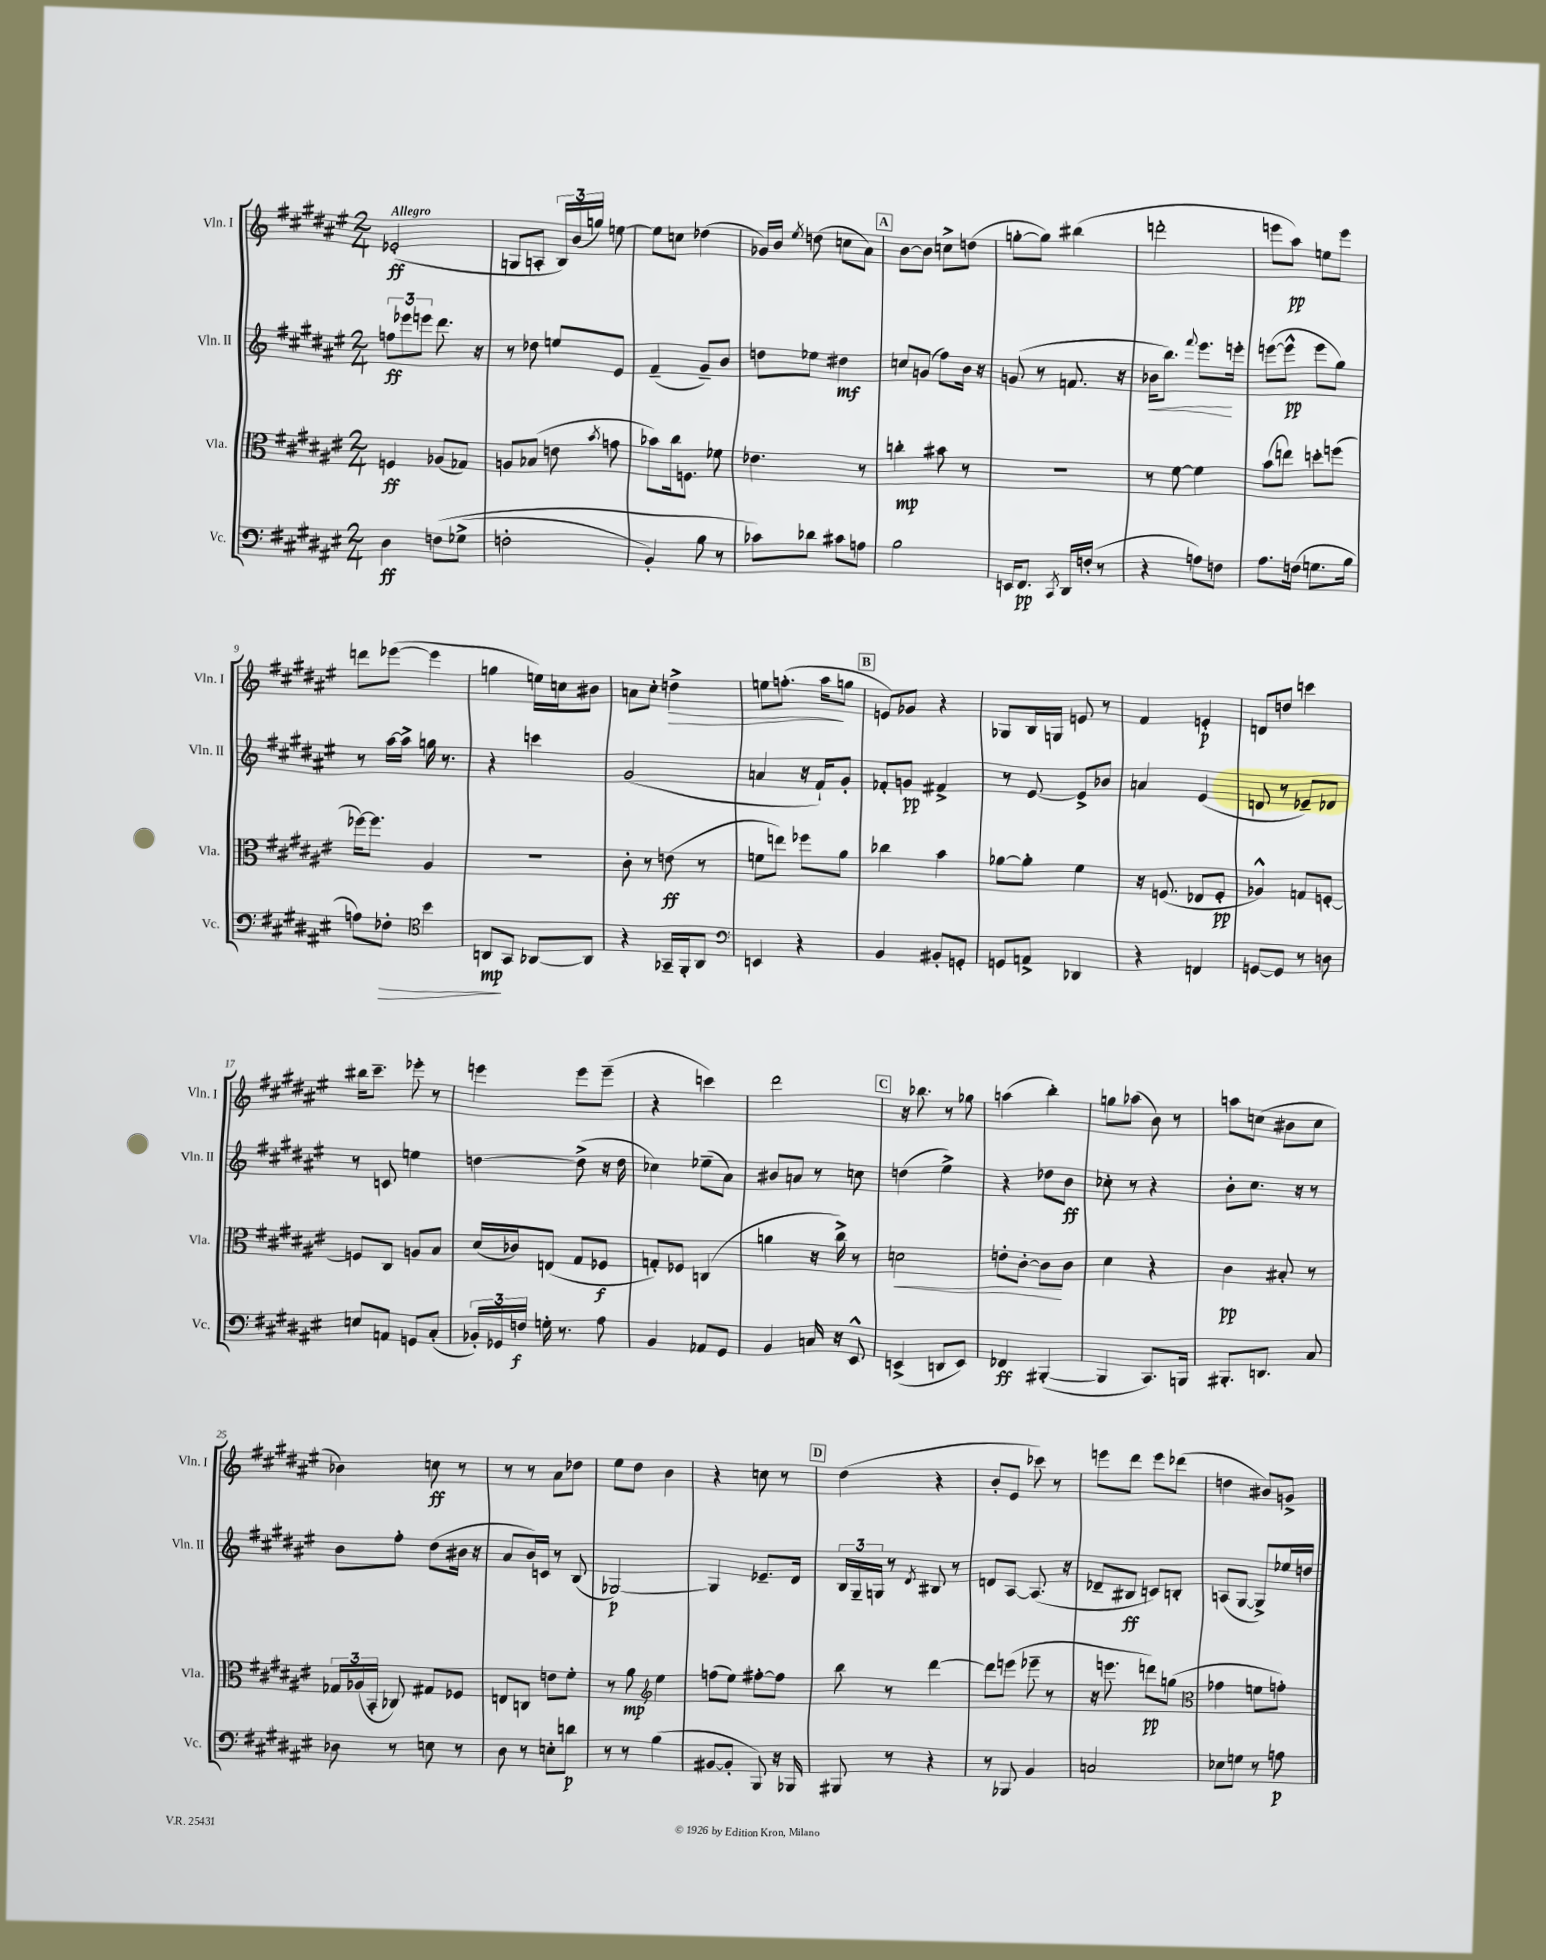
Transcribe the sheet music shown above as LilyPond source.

<<
\new StaffGroup <<
\new Staff = "s0" \with { instrumentName = "Vln. I" shortInstrumentName = "Vln. I" } {
    \clef treble \key fis \major \numericTimeSignature \time 2/4 \tempo "Allegro"
    \autoBeamOff ees'2-.\ff( |
    g8[ a8]-. \tuplet 3/2 { b16[) b'16( g''16]) } e''8~ |
    e''8[ c''8] des''4( |
    ges'16[) b'16] \acciaccatura { eis''8 } d''8( c''8[ ais'8]) |
    \mark \markup { \box "A" } b'8[~ b'8] c''8[-> d''8]( |
    g''8[~-. g''8]) bis''4( |
    d'''2-. |
    e'''8[ ais''8]\pp) e''8[ e'''8] |
    d'''8[ ees'''8]~( ees'''4 |
    g''4 e''16[) c''16 bis'8] |
    a'8[ cis''8]-. d''4->\> |
    e''8[ f''8.]-.( ais''16[\! g''8] |
    \mark \markup { \box "B" } e'8[) ges'8] r4 |
    ges8[ b16 g16] e'8 r8 |
    fis'4 e'4-.\p |
    d'8[ d''8] c'''4 |
    bis''16[ cis'''8.]-- ees'''8-. r8 |
    e'''4 e'''8[ e'''8]--( |
    r4 c'''4) |
    dis'''2 |
    \mark \markup { \box "C" } r16 bes''8. r8 ges''8 |
    a''4( b''4-.) |
    g''8[ aes''8]( b'8) r8 |
    a''8[ c''8]( bis'8[ c''8] |
    bes'4) c''8\ff r8 |
    r8 r8 ais'8[ des''8] |
    eis''8[ dis''8] b'4 |
    r4 c''8 r8 |
    \mark \markup { \box "D" } dis''4( r4 |
    b'8[-. eis'8] ces'''8) r8 |
    e'''8[ dis'''8] e'''8[ des'''8]( |
    d''4 bis'8[) g'8]-> \bar "|." |
}
\new Staff = "s1" \with { instrumentName = "Vln. II" shortInstrumentName = "Vln. II" } {
    \clef treble \key fis \major \numericTimeSignature \time 2/4
    \autoBeamOff \tuplet 3/2 { f''8[\ff ees'''8 e'''8] } dis'''8. r16 |
    r8 des''8 e''8[ eis'8] |
    fis'4--( gis'8[--) b'8] |
    d''8[ ees''8] dis''4\mf |
    \mark \markup { \box "A" } c''8[ g'8]( fis''8[) b'16] r16 |
    g'8( r8 f'8. r16 |
    bes'16[\< b''8.]) \appoggiatura { fis'''8 } eis'''8.[\! e'''16]-. |
    e'''8[~( e'''8]-^\pp e'''8[ gis''8]) |
    r8 ais''16[~ ais''16]-> g''16 r8. |
    r4 c'''4 |
    gis'2( |
    a'4 r16 fis'16[-!) gis'8]-. |
    \mark \markup { \box "B" } fes'8[-. g'8]\pp fis'4-> |
    r8 eis'8~ eis'8[-> bes'8] |
    a'4 eis'4( |
    d'8 r8 ees'8[--) des'8] |
    r8 c'8 e''4 |
    d''4~ d''8->( r16 d''16 |
    ces''4) ees''8[--( ais'8]) |
    bis'8[ a'8] r8 c''8 |
    \mark \markup { \box "C" } d''4( eis''4->) |
    r4 des''8[ b'8]\ff |
    ces''8-. r8 r4 |
    b'8[-. cis''8.] r16 r8 |
    b'8[ fis''8]-. dis''8[( bis'16] r16 |
    ais'8[ b'16) c'16] r8 b8( |
    ges2~\p) |
    ges4 ees'8.[-- dis'16] |
    \mark \markup { \box "D" } \tuplet 3/2 { b16[ gis16-- g16] } r8 \acciaccatura { dis'8 } bis8 r8 |
    d'8[ ais8]~ ais8.( r16 |
    des'8[-- bis8]\ff c'8[) b8]-. |
    a8[( gis8]~ gis8[->) ees''16 d''16] \bar "|." |
}
\new Staff = "s2" \with { instrumentName = "Vla." shortInstrumentName = "Vla." } {
    \clef alto \key fis \major \numericTimeSignature \time 2/4
    \autoBeamOff f4\ff aes8[( ges8]) |
    a8[ bes8]( e'8 \acciaccatura { b'8 } g'8 |
    bes'8[) cis''16 f8.] fes'8 |
    ees'4. r8 |
    \mark \markup { \box "A" } c''4-.\mp bis'8 r8 |
    R2 |
    r8 fis'8~ fis'4 |
    b'8[( e''8]) d''8[-. f''8]( |
    fes''16[~) fes''8.] ais4 |
    r2 |
    cis'8-. r8 e'8\ff( r8 |
    f'8[ e''8]) fes''8[ ais'8] |
    \mark \markup { \box "B" } ces''4 b'4 |
    aes'8[~ aes'8]-. fis'4 |
    r16 f8.( ees8[ f8]-.\pp |
    aes4-^) g8[ f8]~-. |
    f8[ cis8] a8[ b8] |
    dis'16[( ces'16) e8]( gis8[ fes8]\f |
    g8[-.) fes8] c4( |
    a'4 r16 cis''16->) r8 |
    \mark \markup { \box "C" } d'2\< |
    e'8[-. cis'8]~-. cis'8[\! cis'8] |
    dis'4 r4 |
    cis'4\pp bis8-. r8 |
    \tuplet 3/2 { ges16[ aes16( b,16]-. } ces8) gis8[ fes8] |
    e8[ c8] e'8[ fis'8]-. |
    r8 ais'8\mp \clef treble eis''4 |
    f''8[( eis''8]) fis''8[~-. fis''8] |
    \mark \markup { \box "D" } b''8 r8 dis'''4~ |
    dis'''8[ e'''8]( ees'''8-- r8 |
    r16 e'''8. d'''8[\pp) g''8]( |
    \clef alto ges'4 f'8[ g'8]-.) \bar "|." |
}
\new Staff = "s3" \with { instrumentName = "Vc." shortInstrumentName = "Vc." } {
    \clef bass \key fis \major \numericTimeSignature \time 2/4
    \autoBeamOff dis4\ff f8[\( ges8]->( |
    f2-. |
    b,4-.) b8 r8 |
    ces'8[\) des'8] cis'8[ a8] |
    \mark \markup { \box "A" } b2 |
    e,16[ fis,8.]\pp \acciaccatura { cis,8 } dis,16[ f16]-.( r8 |
    r4 a8[) f8] |
    ais8.[ f16]( g8.[ b16] |
    a8[) fes8]-.\> \clef tenor b'4 |
    a,8[\mp\! gis,8] aes,8[~ aes,8] |
    r4 ges,16[-- fis,16-. ais,8] |
    \clef bass e,4 r4 |
    \mark \markup { \box "B" } b,4 bis,8[-. g,8]-. |
    g,8[ a,8]-> des,4 |
    r4 f,4 |
    g,8[~ g,8] r8 d8 |
    e8[ a,8] g,8[ cis8]-.( |
    \tuplet 3/2 { bes,16[-.) ges,16 f16]\f } g16-. r8. ais8 |
    b,4 aes,8[ gis,8] |
    b,4 c16 r16 eis,8-^ |
    \mark \markup { \box "C" } e,4->( d,8[ e,8]) |
    fes,4\ff bis,,4~-.( |
    bis,,4 cis,8.[) b,,16] |
    bis,,8.[-. d,8.] cis8 |
    des8 r8 e8 r8 |
    dis8 r8 e8[-. d'8]\p |
    r8 r8 b4( |
    bis,8[~ bis,8]-. b,,8) r16 bes,,16 |
    \mark \markup { \box "D" } bis,,8 r8 r4 |
    r8 bes,,8 b,4 |
    c2 |
    ees8[ g8] r8 a8\p \bar "|." |
}
>>
>>
